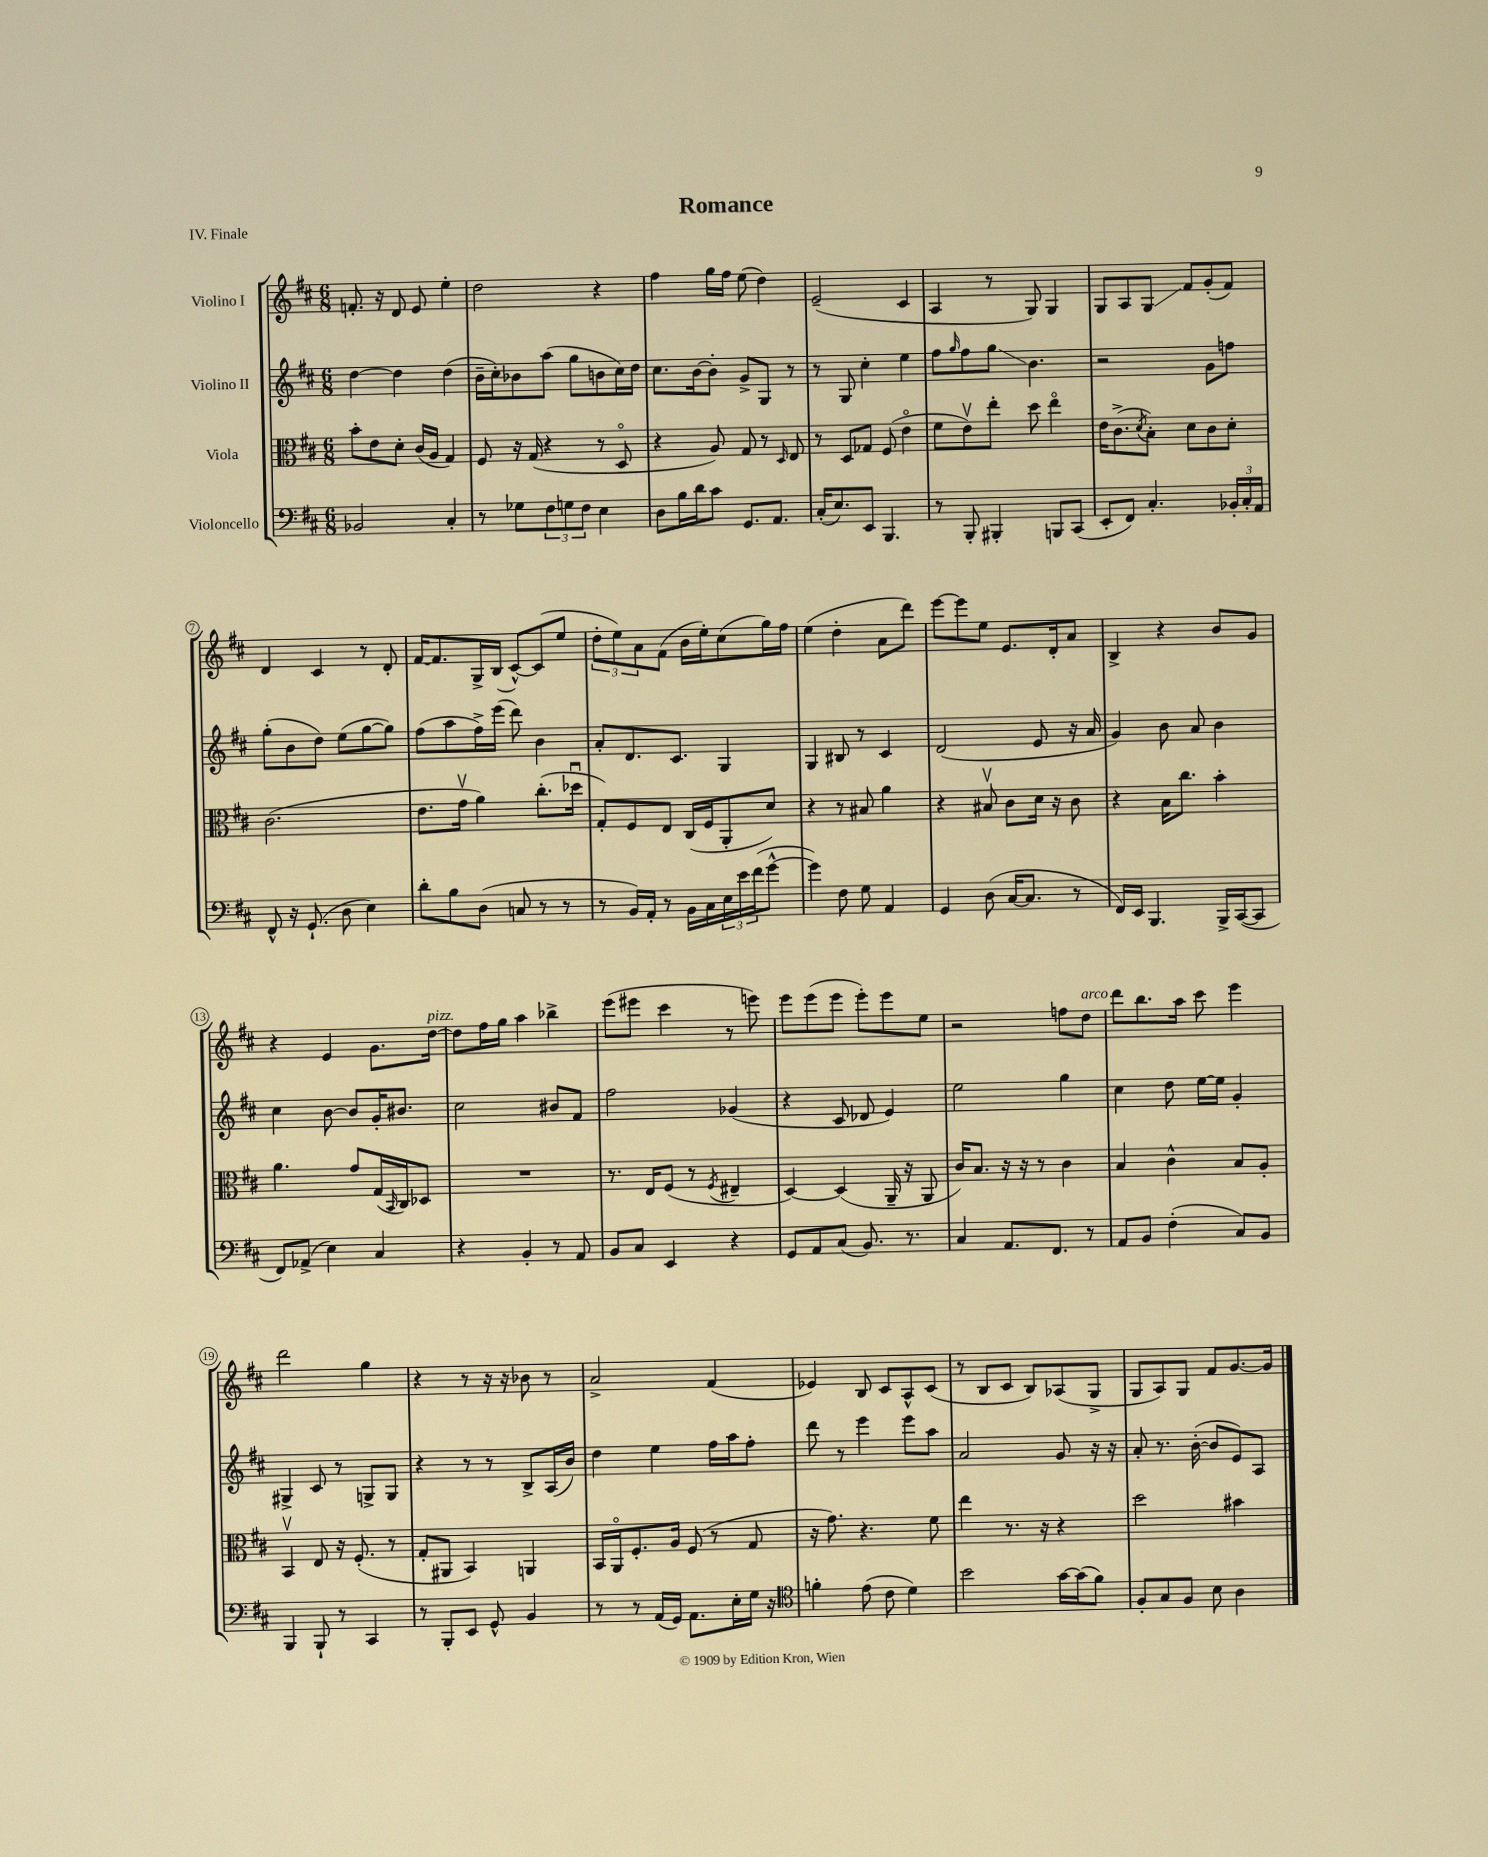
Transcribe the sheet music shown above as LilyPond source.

\header { title = "Romance" piece = "IV. Finale" }
<<
\new StaffGroup <<
\new Staff = "s0" \with { instrumentName = "Violino I" } {
    \clef treble \key d \major \numericTimeSignature \time 6/8
    f'8.-. r16 d'8 e'8 e''4-. |
    d''2 r4 |
    fis''4 g''16 fis''16 e''8( d''4) |
    e'2--( cis'4 |
    a4 r8 g8) g4 |
    g8 a8 g8\glissando fis'8 g'8-.( fis'8) |
    d'4 cis'4 r8 d'8-. |
    fis'16~ fis'8. g16-> b16( cis'8~-^) cis'8( e''8 |
    \tuplet 3/2 { d''8-. e''8) a'8 } fis'8( b'16 e''16-.) cis''8( g''16) fis''16 |
    e''4( d''4-. a'8 d'''8) |
    e'''8~ e'''8 e''8 e'8. d'16-. a'8 |
    b4-> r4 b'8 g'8 |
    r4 e'4 g'8. d''16~^\markup { \italic "pizz." } |
    d''8 fis''16 g''16 a''4 bes''4-> |
    e'''8( eis'''8 cis'''4 r8 e'''8) |
    e'''8 e'''8( e'''8 e'''8-.) e'''8 e''8 |
    r2 f''8 d''8^\markup { \italic "arco" } |
    d'''8 b''8. a''16 cis'''8 e'''4 |
    d'''2 g''4 |
    r4 r8 r16 r16 bes'8 r8 |
    a'2-> fis'4( |
    ees'4) b8 cis'8 a8-^ cis'8( |
    r8 b8 cis'8 b8) aes8( g8-> |
    g8 a8) g8 fis'8 g'8.~ g'16 \bar "|." |
}
\new Staff = "s1" \with { instrumentName = "Violino II" } {
    \clef treble \key d \major \numericTimeSignature \time 6/8
    d''4~ d''4 d''4( |
    b'16-- cis''16-.) bes'8 a''8( g''8 b'8 cis''16) d''16 |
    cis''8. b'16~ b'8-. g'8-> g8 r8 |
    r8 g8 cis''4-. e''4 |
    fis''8 \grace { g''16 } fis''8 g''8\glissando b'4. |
    r2 g'8 f''8 |
    g''8-.( b'8 d''8) e''8( g''8~ g''8) |
    fis''8( a''8 fis''16->) e'''16( d'''8) b'4 |
    a'8-. d'8. cis'8. g4 |
    g4 bis8 r8 cis'4 |
    d'2( e'8 r16 a'16 |
    g'4) b'8 a'8 b'4 |
    cis''4 b'8~ b'8 g'16-. bis'8. |
    cis''2 bis'8 fis'8 |
    fis''2 ges'4( |
    r4 cis'8 des'8 e'4) |
    e''2 g''4 |
    cis''4 d''8 e''16~ e''16 g'4-. |
    gis4-> cis'8 r8 g8-> g8 |
    r4 r8 r8 b8-> a16( b'16) |
    d''4 e''4 fis''16 a''16 fis''8-. |
    d'''8 r8 e'''4 e'''8 a''8 |
    a'2 g'8 r16 r16 |
    a'8-. r8. b'16~-.( b'8 e'8) a8 \bar "|." |
}
\new Staff = "s2" \with { instrumentName = "Viola" } {
    \clef alto \key d \major \numericTimeSignature \time 6/8
    b'8-. e'8 d'8-. cis'16( a16 g4) |
    fis8 r16 g16( r4 r8 d8\flageolet |
    r4 a8) g8 r8 \grace { d16 } e8 |
    r8 d8 ges8 fis8( e'4\flageolet |
    fis'8 e'8\upbow) e''8-. d''8 e''4\flageolet |
    e'16 cis'8.->( \acciaccatura { d'8 } b8-.) d'8 cis'8 d'8-. |
    cis'2.( |
    e'8. g'16\upbow a'4) cis''8.-.( des''16\downbow |
    g8-.) fis8 e8 cis16( fis16 a,8-. d'8) |
    r4 r8 bis8 a'4 |
    r4 bis8\upbow cis'8 d'16 r16 cis'8 |
    r4 b16 cis''8. b'4-. |
    a'4. g'8 g16( \grace { b,16 } cis16) des8 |
    R2. |
    r8. e16 fis8( r8 \acciaccatura { fis8 } eis4-- |
    d4~) d4( a,16-- r16 a,8 |
    cis'16) b8. r16 r16 r8 cis'4 |
    b4 cis'4-^ b8 a8-. |
    b,4\upbow e8 r16 fis8.-.( r8 |
    g8-. ais,8 b,4) a,4 |
    b,16 a,16\flageolet fis8.-. a16 fis8( r8 g8 |
    r16 g'8.) r4. fis'8 |
    e''4 r8. r16 r4 |
    d''2 bis'4 \bar "|." |
}
\new Staff = "s3" \with { instrumentName = "Violoncello" } {
    \clef bass \key d \major \numericTimeSignature \time 6/8
    bes,2 cis4-. |
    r8 ges8 \tuplet 3/2 { fis8 g8 fis8 } e4 |
    d8 b16 d'16 cis'8 g,8. a,8. |
    cis16-.( e8.) e,8 b,,4. |
    r8 b,,8-. bis,,4-. b,,8 cis,8( |
    e,8-. fis,8) cis4.-. \tuplet 3/2 { bes,16-. cis16-. a,16 } |
    fis,8-^ r16 g,8.-!( d8 e4) |
    d'8-. b8 d8( c8 r8 r8 |
    r8 b,16) a,16-. r8 b,16 cis16 \tuplet 3/2 { e16 e'16 fis'16( } g'8~-^ |
    g'4) fis8 g8 a,4 |
    g,4 d8( cis16~ cis8. r8 |
    fis,16) e,16 b,,4. b,,16-> cis,16~( cis,8 |
    fis,8) aes,8->( e4) cis4 |
    r4 b,4-. r8 a,8 |
    b,8 cis8 e,4 r4 |
    g,8 a,8 cis8( b,8.) r8. |
    cis4 a,8. fis,8. r8 |
    a,8 b,8 fis4-.( cis8) b,8 |
    b,,4 b,,8-! r8 cis,4 |
    r8 b,,8-. e,8 g,8-^ b,4 |
    r8 r8 a,16( g,16) a,8. e16-. g16 r16 |
    \clef tenor f'4-. e'8( cis'8 d'4) |
    b'2 g'16~ g'16( fis'8) |
    fis8-. g8 fis8 b8 a4 \bar "|." |
}
>>
>>
\layout { \context { \Score \override BarNumber.stencil = #(make-stencil-circler 0.1 0.3 ly:text-interface::print) } }
